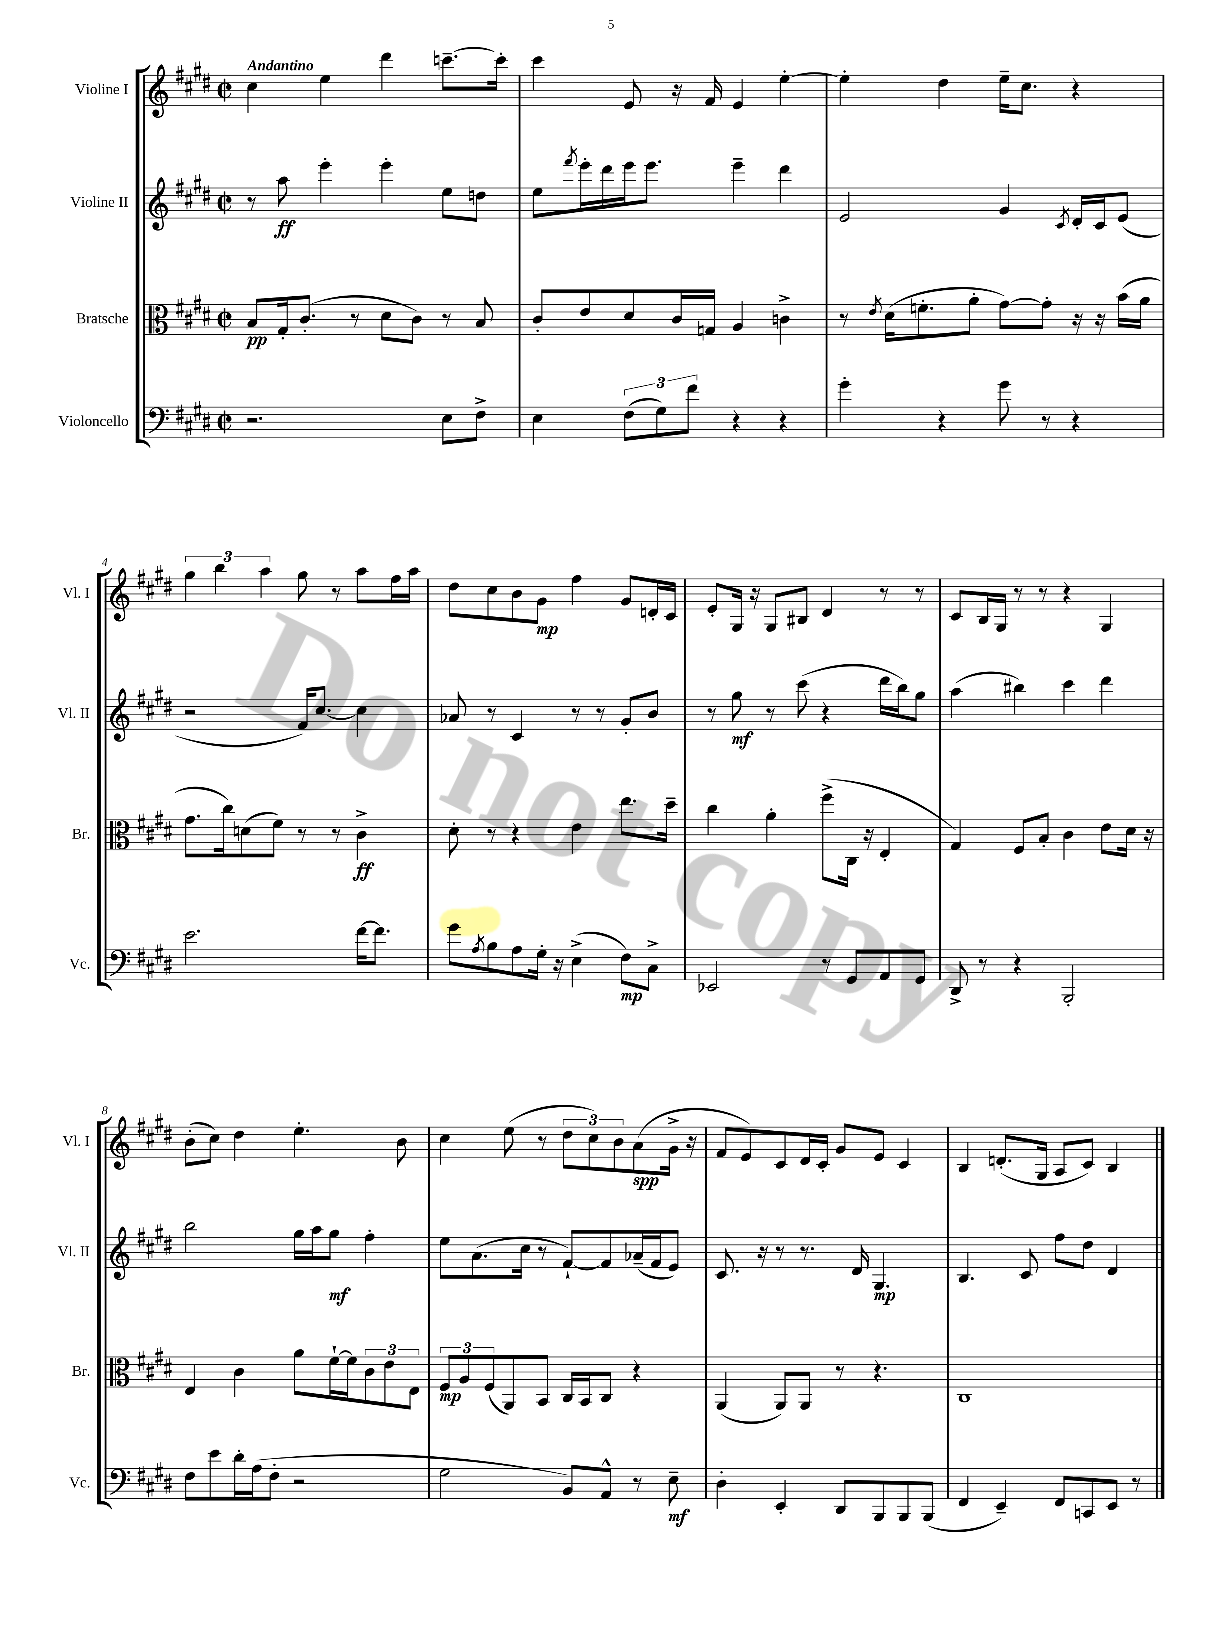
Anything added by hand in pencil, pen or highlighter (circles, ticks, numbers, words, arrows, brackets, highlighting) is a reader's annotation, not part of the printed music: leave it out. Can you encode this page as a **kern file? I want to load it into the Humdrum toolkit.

**kern	**kern	**kern	**kern
*staff4	*staff3	*staff2	*staff1
*clefF4	*clefC3	*clefG2	*clefG2
*k[f#c#g#d#]	*k[f#c#g#d#]	*k[f#c#g#d#]	*k[f#c#g#d#]
*M2/2	*M2/2	*M2/2	*M2/2
*met(c|)	*met(c|)	*met(c|)	*met(c|)
2.r	8B/L	8r	4cc#\
.	16G#'/k	8aa\	.
.	(8.c#'/J	.	.
.	.	4eee'\	4ee\
.	8r	.	.
.	8d#\L	4eee'\	4ddd#\
.	8c#\J)	.	.
8E\L	8r	8ee\L	[8.ccc~\L
8F#^\J	8B/	8dd\J	.
.	.	.	16ccc'\]Jk
=	=	=	=
4E\	8c#'/L	8ee\L	4ccc#\
.	.	8qfff#/	.
.	8e/	16eee'\L	.
.	.	16ddd#\	.
(12F#\L	8d#/	16eee\J	8e/
.	.	8.eee\J	.
12G#\)	.	.	.
.	16c#/L	.	16r
12f#\J	.	.	.
.	16G/JJ	.	16f#/
4r	4A/	4eee~\	4e/
4r	4c^\	4ddd#\	[4ee'\
=	=	=	=
4g#'\	8r	2e/	4ee'\]
.	8qe/	.	.
.	(16d#\LK	.	.
.	8.f'\	.	.
4r	.	.	4dd#\
.	8a'\J	.	.
8g#\	[8g#\L)	4g#/	16ee~\LK
.	.	.	8.cc#\J
8r	8g#'\]J	.	.
.	.	8qc#/	.
4r	16r	16d#'/LL	4r
.	16r	16c#/J	.
.	(16b\LL	(8e/J	.
.	16a\JJ	.	.
=	=	=	=
2.e\	8.g#\L	2r	6gg#\
.	.	.	6bb\
.	16cc#\k)	.	.
.	(8d\	.	.
.	.	.	6aa\
.	8f#\J)	.	.
.	8r	16f#/LK)	8gg#\
.	.	[8.cc#/J	.
.	8r	.	8r
[16f#\LK	4c#^\	4cc#\]	8aa\L
8.f#\]J	.	.	.
.	.	.	16ff#\L
.	.	.	16aa\JJ
=	=	=	=
8g#\L	8d#'\	8a-/	8dd#\L
8qA/	.	.	.
8B\	8r	8r	8cc#\
8A\	4r	4c#/	8b\
16G#'\Jk	.	.	8g#\J
16r	.	.	.
(4E^\	4e\	8r	4ff#\
.	.	8r	.
8F#\L)	8.ee\L	8g#'/L	8g#/L
8C#^\J	.	8b/J	16d'/L
.	16dd#~\Jk	.	16c#/JJ
=	=	=	=
2EE-/	4cc#\	8r	8e'/L
.	.	8gg#\	16G#/Jk
.	.	.	16r
.	4a'\	8r	8G#/L
.	.	(8ccc#\	8B#/J
8r	(8ff#^\L	4r	4d#/
8GG#/L	16C#\Jk	.	.
.	16r	.	.
8AA/	4E'/	16ddd#\LL	8r
.	.	16bb\J)	.
8GG#/J	.	8gg#\J	8r
=	=	=	=
8DD#^/	4G#/)	(4aa\	8c#/L
8r	.	.	16B/L
.	.	.	16G#/JJ
4r	8F#/L	4bb#\)	8r
.	8B'/J	.	8r
2BBB'/	4c#\	4ccc#\	4r
.	8e\L	4ddd#\	4G#/
.	16d#\Jk	.	.
.	16r	.	.
=	=	=	=
8F#\L	4E/	2bb\	(8b'\L
8e\	.	.	8cc#\J)
16d#'\L	4c#\	.	4dd#\
(16A\J	.	.	.
8F#'\J	.	.	.
2r	8a\L	16gg#\LL	4.ee'\
.	.	16aa\J	.
.	[16f#`\L	8gg#\J	.
.	16f#\]J	.	.
.	12c#\	4ff#'\	.
.	12e\	.	.
.	.	.	8b\
.	12E\J	.	.
=	=	=	=
2G#\	12F#/L	8ee\L	4cc#\
.	12A/	.	.
.	.	(8.a\	.
.	(12F#/	.	.
.	8AA/)	.	(8ee\
.	.	16cc#\Jk	.
.	8BB/J	8r	8r
8BB/L)	16C#/LL	[8f#`/L)	12dd#\L
.	16BB/J	.	.
.	.	.	12cc#\)
8AA^^/J	8C#/J	8f#/]	.
.	.	.	12b\
8r	4r	(16a-~/L	(8a\
.	.	16f#/J	.
8E~\	.	8e/J)	16g#^\Jk
.	.	.	16r
=	=	=	=
4D#'\	(4AA/	8.c#/	8f#/L
.	.	.	8e/)
.	.	16r	.
4EE'/	8AA/L)	8r	8c#/
.	8AA/J	8.r	16d#/L
.	.	.	16c#'/JJ
8DD#/L	8r	.	8g#/L
.	.	16d#/	.
8BBB/	4.r	4.G#/	8e/J
8BBB/	.	.	4c#/
(8BBB/J	.	.	.
=	=	=	=
4FF#/	1C#	4.B/	4B/
4EE~/)	.	.	(8.d'/L
.	.	8c#/	.
.	.	.	16G#/Jk
8FF#/L	.	8ff#\L	8A/L
8CC/	.	8dd#\J	8c#/J)
8EE/J	.	4d#/	4B/
8r	.	.	.
==	==	==	==
*-	*-	*-	*-
